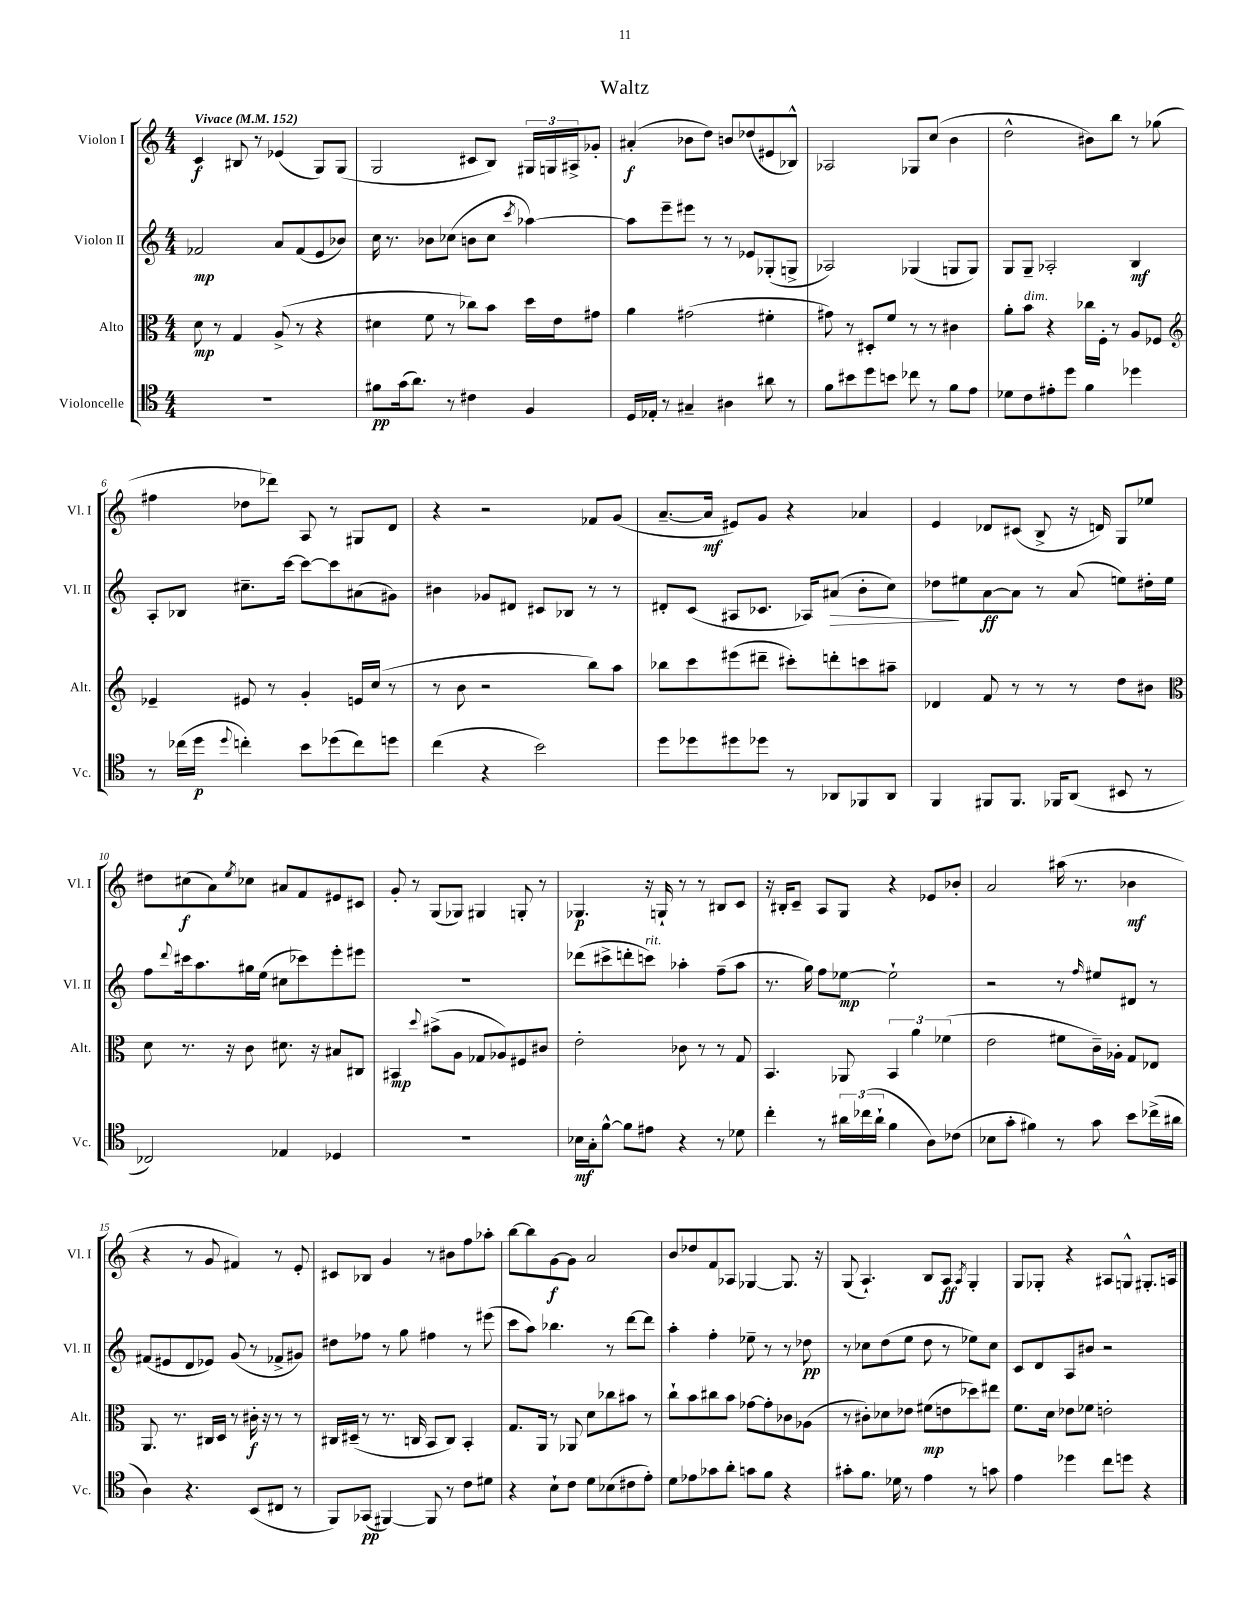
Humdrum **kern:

**kern	**kern	**kern	**kern
*staff4	*staff3	*staff2	*staff1
*clefC4	*clefC3	*clefG2	*clefG2
*k[]	*k[]	*k[]	*k[]
*M4/4	*M4/4	*M4/4	*M4/4
*MM152	*MM152	*MM152	*MM152
1r	8d\	2f-/	4c/
.	8r	.	.
.	4G/	.	8B#/
.	.	.	8r
.	(8A^/	8a/L	(4e-/
.	8r	(8f-/	.
.	4r	8e/	8G/L)
.	.	8b-/J)	(8G/J
=	=	=	=
8f#\L	4d#\	16cc\	2G/
.	.	8.r	.
(16g\k	.	.	.
8.a\J)	.	.	.
.	8f\	8b-\L	.
8r	8r	(8cc-\J	.
4c#\	8cc-\L)	8b\L	8c#/L
.	8b\J	8cc-\J	8B/J)
.	.	8qccc/	.
4F/	16dd\LL	[4aa-\)	24G#/LL
.	.	.	24G/
.	16e\J	.	.
.	.	.	24A#^/J
.	8g#\J	.	8g-'/J
=	=	=	=
16D/LL	4a\	8aa-\]L	(4a#'/
16E-'/JJ	.	.	.
8r	.	8eee~\	.
4G#~/	(2g#\	8eee#\J	8b-\L
.	.	8r	8dd\J)
4A#\	.	8r	8b/L
.	.	8e-/L	(8dd-/
8a#\	4f#'\	(8G-'/	8e#/
8r	.	8G^/J	8B-^^/J)
=	=	=	=
8f\L	8g#\)	2A-/)	2A-/
8b#\	8r	.	.
8dd\	8D#'/L	.	.
8b\J	8f/J	.	.
8cc-\	8r	(4G-/	8G-/L
8r	8r	.	(8cc/J
8f\L	4c#\	8G/L	4b\
8e\J	.	8G/J)	.
=	=	=	=
8d-\L	8a'\L	8G/L	2dd^^\
8c\	8b\J	8G~/J	.
8e#'\	4r	2A-'/	.
8dd\J	.	.	.
4f\	16cc-\LL	.	8b#\L)
.	16F'\JJ	.	.
.	8r	.	8bb\J
4dd-\	8A/L	4B/	8r
.	8F-/J	.	(8gg-\
=	=	=	=
*	*clefG2	*	*
8r	4e-~/	8A'/L	4ff#\
(16cc-\LL	.	8B-/J	.
16dd\JJ	.	.	.
8qqdd/	.	.	.
4cc'\)	8e#/	8.cc#~\L	8dd-\L
.	8r	.	8ddd-\J)
.	.	[16ccc\Jk	.
8b\L	4g'/	8ccc\_L	8A/
(8dd-\	.	8ccc\]	8r
8cc\)	16e/LL	(8a#\	8G#/L
.	(16cc/JJ	.	.
8dd\J	8r	8g#\J)	8d/J
=	=	=	=
(4cc\	8r	4b#\	4r
.	8b\	.	.
4r	2r	8g-/L	2r
.	.	8d#/J	.
2b\)	.	8c#/L	.
.	.	8B-/J	.
.	8bb\L)	8r	8f-/L
.	8aa\J	8r	(8g/J
=	=	=	=
8dd\L	8bb-\L	8d#'/L	[8.a~/L
8dd-\	8ccc\	(8c/J	.
.	.	.	16a/]Jk
8dd#\	(8eee#\	8A#/L	8e#/L)
8dd-\J	8ddd#~\J	8.c-/J	8g/J
8r	8ccc#'\L)	.	4r
.	.	16A-/LK)	.
8AA-/L	8ddd'\	(8a#/J	.
8FF-/	8ccc\	8b'\L	4a-/
8AA-/J	8aa#~\J	8cc\J)	.
=	=	=	=
4FF/	4d-/	8dd-\L	4e/
.	.	8ee#\	.
8FF#/L	8f/	[8a\	8d-/L
8.FF#/J	8r	8a\]J	(8c#/J
.	8r	8r	8B^/
16FF-/LK	.	.	.
(8AA/J	8r	(8a/	16r
.	.	.	16d/)
8BB#/	8dd\L	8ee\L)	8G/L
8r	8b#\J	16dd#'\L	8ee-/J
.	.	16ee\JJ	.
=	=	=	=
*	*clefC3	*	*
2C-/)	8d\	8ff\L	8dd#\L
.	.	8qqddd/	.
.	8.r	16ccc#\k	(8cc#\
.	.	8.aa\	.
.	.	.	8a\)
.	16r	.	.
.	.	.	8qee/
.	8c\	16gg#\L	8cc-\J
.	.	(16ee\JJ	.
4E-/	8.d#\	8cc#\L	8a#/L
.	.	8ccc-\)	8f/
.	16r	.	.
4D-/	8B#/L	8eee'\	8e#/
.	8C#/J	8eee#\J	8c#/J
=	=	=	=
1r	4BB#/	1r	8g'/
.	.	.	8r
.	8qqdd/	.	.
.	(8b#^\L	.	(8G/L
.	8A\J	.	8G-/J)
.	8G-/L	.	4G#/
.	8A-/)	.	.
.	8F#/	.	8G'/
.	8c#/J	.	8r
=	=	=	=
16B-\LL	2e'\	(8ddd-\L	4.G-/
16G'\J	.	.	.
[8f^^\J	.	8ccc#^\	.
8f\]L	.	8ddd'\	.
8e#\J	.	8ccc\J)	16r
.	.	.	16G`/
4r	8c-\	4aa-'\	8r
.	8r	.	8r
8r	8r	(8ff~\L	8B#/L
8d-\	8G/	8aa-\J	8c/J
=	=	=	=
4cc'\	4.BB/	8.r	16r
.	.	.	16B#'/LK
.	.	.	8c~/J
.	.	16gg\)	.
8r	.	8ff\L	8A/L
24a#\LL	8AA-/	[8ee-\J	8G/J
(24cc-\	.	.	.
24a#`\JJ	.	.	.
4f\	6BB/	2ee-`\]	4r
.	6a\	.	.
8A\L)	.	.	8e-/L
.	(6f-\	.	.
(8c-\J	.	.	8b-'/J
=	=	=	=
8B-\L	2e\	2r	2a/
8g'\J	.	.	.
4f#\)	.	.	.
8r	8f#\L	8r	(16aa#\
.	.	.	8.r
.	.	16qqff/	.
8g\	16c~\L)	8ee#/L	.
.	16A-'\JJ	.	.
8b\L	8G/L	8d#/J	4b-\
(16cc-^\L	8E-/J	8r	.
16a#\JJ	.	.	.
=	=	=	=
4A\)	8.AA/	(8f#/L	4r
.	.	8e#/	.
.	8.r	.	.
4.r	.	8d/	8r
.	16C#/LL	8e-/J)	8g/
.	16D/JJ	.	.
.	8r	(8g/	4f#/)
(8BB/L	16c#'\	8r	.
.	16r	.	.
8C#/J	8r	8f-^/L	8r
8r	8r	8g#/J)	8e'/
=	=	=	=
8FF/L)	16C#/LL	8dd#\L	8c#/L
.	(16D#~/JJ	.	.
(8GG-/J	8r	8ff-\J	8B-/J
[4FF#/)	8.r	8r	4g/
.	.	8gg\	.
.	16C/	.	.
8FF#/]	8BB/L	4ff#\	8r
8r	8C/J)	.	8b#\L
8c\L	4BB'/	8r	8ff\
8d#\J	.	(8eee#\	8aa-'\J
=	=	=	=
4r	8.G/L	8ccc\L	[8bb\L
.	.	8aa\J)	8bb\]
.	16AA/Jk	.	.
8B`\L	8r	4.bb-\	[8g\
8c\J	8AA-/	.	8g\]J
8d\L	8d\L	.	2a/
(8B-\	8cc-\	8r	.
8c#\	8b#\J	[8ddd\L	.
8e'\J)	8r	8ddd\]J	.
=	=	=	=
8d\L	8cc`\L	4aa'\	8b/L
8e-\	8b\	.	8dd-/
8g-\	8cc#\	4ff'\	8f/
8a'\J	8b\J	.	8A-/J
8g\L	[8g-\L	8ee-~\	[4G-/
8f\J	8g-'\]	8r	.
4r	8c-\	8r	8.G-/]
.	(8A-\J	8dd-\	.
.	.	.	16r
=	=	=	=
8g#'\L	8r	8r	(8G/
8.f\J	8c#'\L)	8cc-\L	4.A`/)
.	8d-\	(8dd\	.
16d-\	.	.	.
8r	8e-\J	8ee\J	.
4e\	(8f#\L	8dd\	8B/L
.	8e\	8r	8A/J
.	.	.	8qA/
8r	8dd-\)	8ee-\L)	4G'/
8g\	8ee#\J	8cc-\J	.
=	=	=	=
4e\	8.f\L	8c/L	8G/L
.	.	8d/	8G-'/J
.	16d\Jk	.	.
4dd-\	8e-\L	8A/	4r
.	8f-\J	8b#/J	.
8cc\L	2e'\	2r	8A#/L
8dd\J	.	.	8G^^/J
4r	.	.	8.G#'/L
.	.	.	16A/Jk
==	==	==	==
*-	*-	*-	*-
